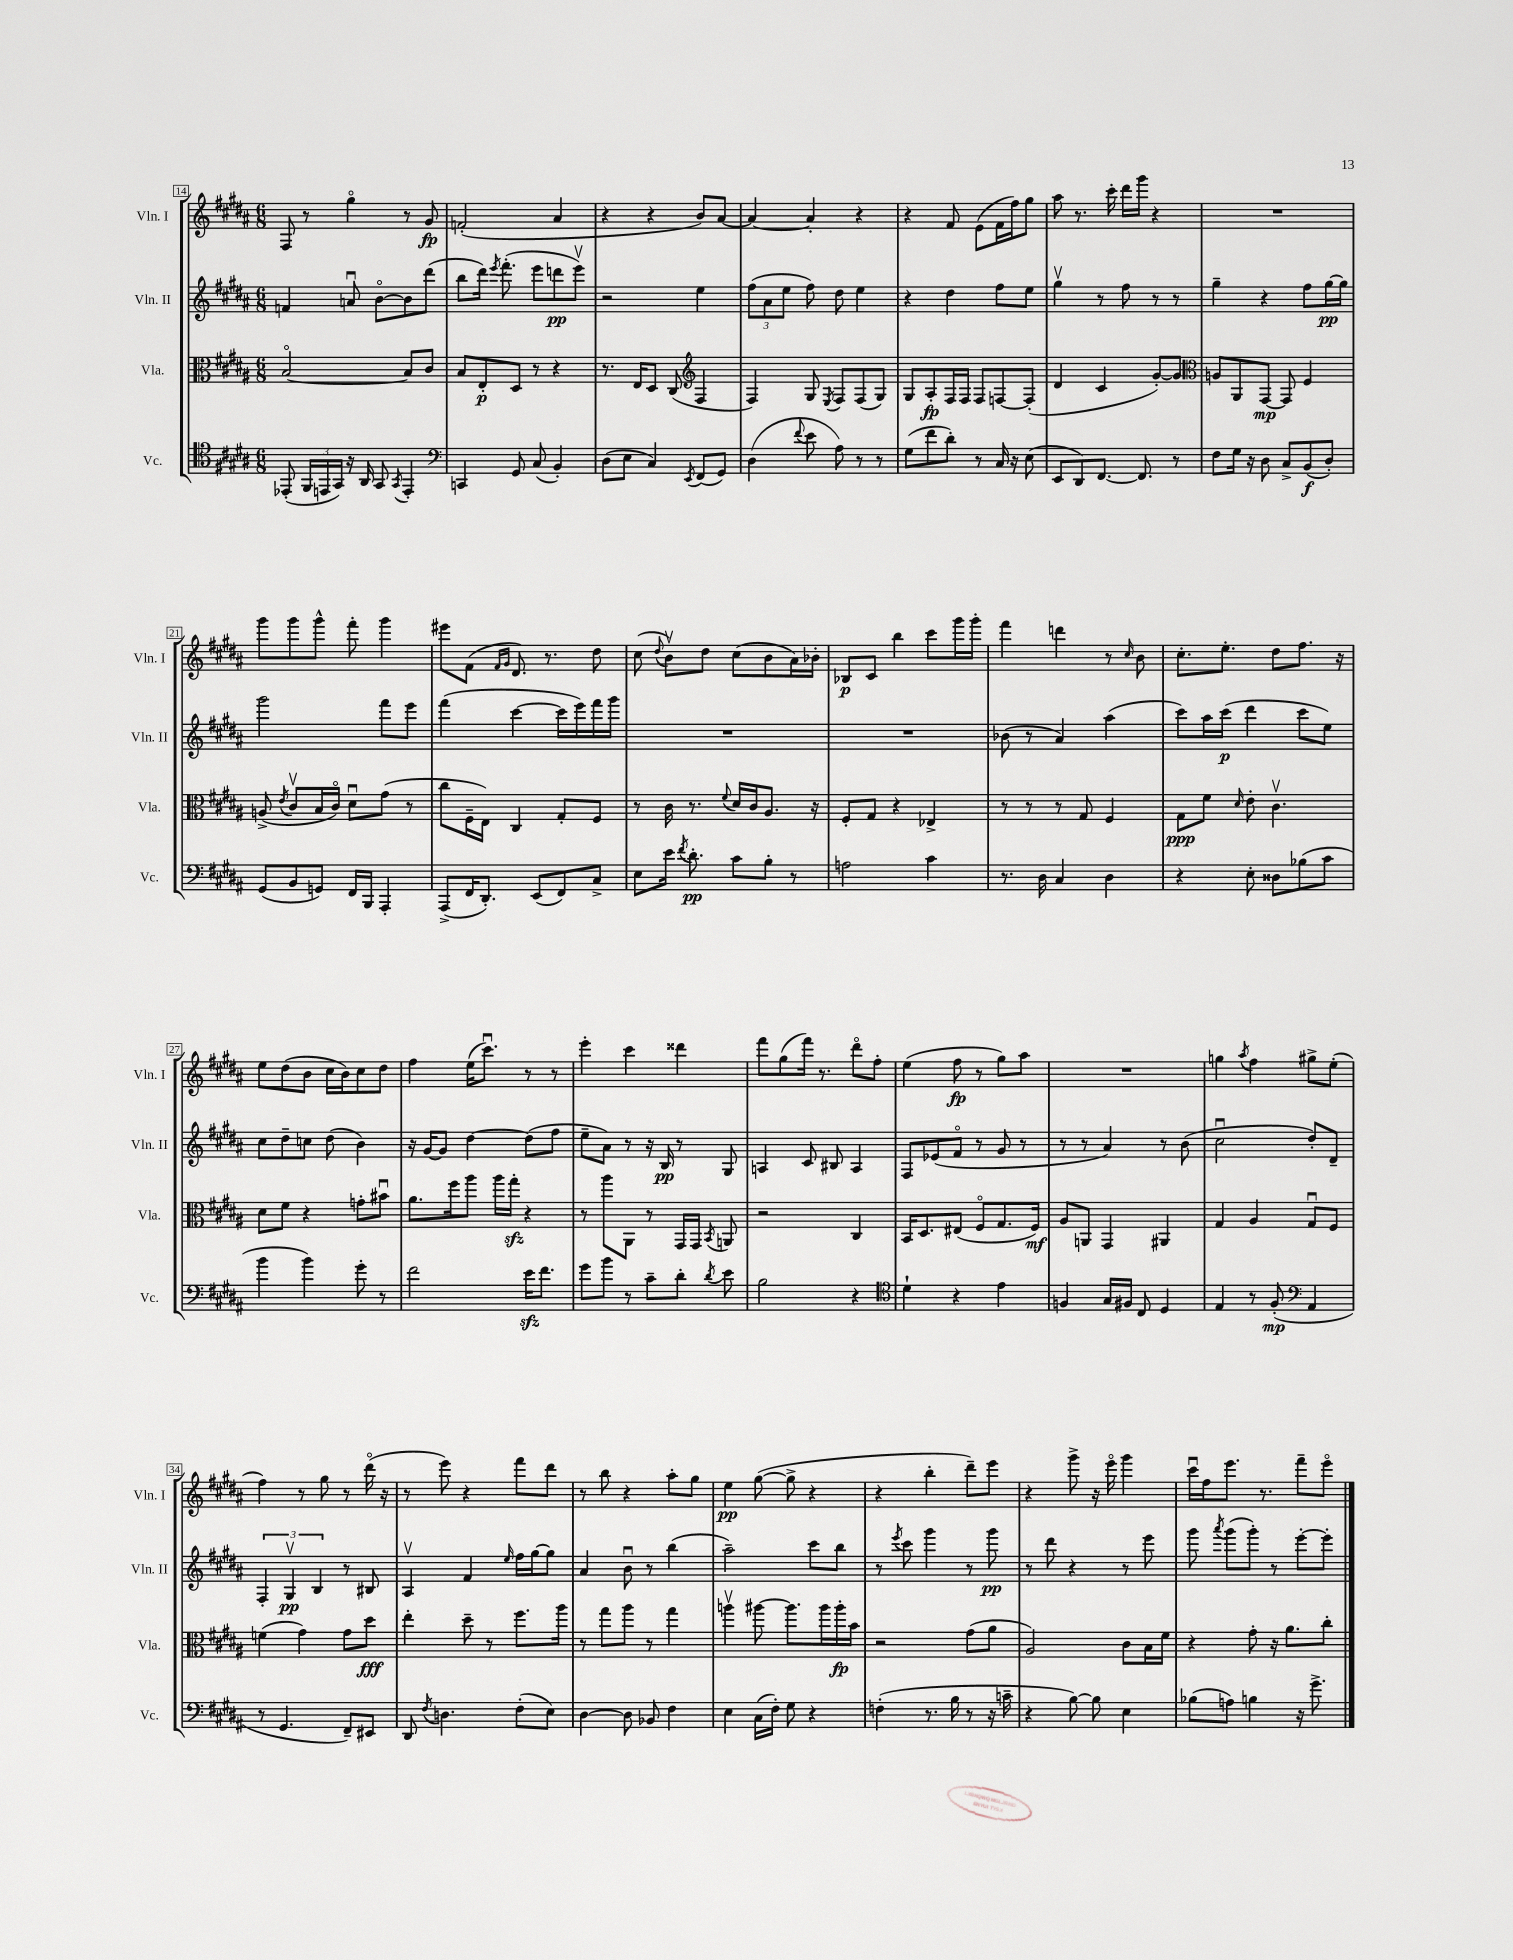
<<
\new StaffGroup <<
\new Staff = "s0" \with { instrumentName = "Vln. I" shortInstrumentName = "Vln. I" } {
    \clef treble \key b \major \numericTimeSignature \time 6/8
    \autoBeamOff fis8 r8 gis''4\flageolet r8 gis'8\fp |
    f'2-.( ais'4 |
    r4 r4 b'8[) ais'8]~ |
    ais'4~ ais'4-. r4 |
    r4 fis'8 e'8[( fis'16 fis''16) gis''8] |
    ais''8 r8. cis'''16-. dis'''16[ gis'''16] r4 |
    R2. |
    gis'''8[ gis'''8 gis'''8]-^ fis'''8-. gis'''4 |
    eis'''8[ fis'8]( \grace { fis'16[ gis'16] } dis'8.) r8. dis''8 |
    cis''8( \appoggiatura { dis''8 } b'8[\upbow) dis''8] cis''8[( b'8 ais'16) bes'16]-. |
    bes8[\p cis'8] b''4 cis'''8[ gis'''16 gis'''16]-. |
    fis'''4 d'''4 r8 \grace { cis''16 } b'8 |
    cis''8.[-. e''8.]-. dis''8[ fis''8.] r16 |
    e''8[ dis''8( b'8] cis''16[ b'16) cis''8 dis''8] |
    fis''4 e''16[( cis'''8.]\downbow) r8 r8 |
    e'''4-. cis'''4 disis'''4 |
    fis'''8[ gis''8( fis'''16]) r8. dis'''8[\flageolet fis''8]-. |
    e''4( fis''8\fp r8 gis''8[) ais''8] |
    R2. |
    g''4 \acciaccatura { ais''8 } fis''4 gis''8[-> e''8]-.( |
    fis''4) r8 gis''8 r8 dis'''16\flageolet( r16 |
    r8 e'''8) r4 fis'''8[ dis'''8] |
    r8 b''8 r4 ais''8[-. gis''8] |
    e''4\pp gis''8~( gis''8-> r4 |
    r4 b''4-. dis'''8[--) e'''8] |
    r4 gis'''8-> r16 e'''16\flageolet gis'''4 |
    cis'''16[\downbow fis''16 e'''8.] r8. fis'''8[-- e'''8]\flageolet \bar "|." |
}
\new Staff = "s1" \with { instrumentName = "Vln. II" shortInstrumentName = "Vln. II" } {
    \clef treble \key b \major \numericTimeSignature \time 6/8
    \autoBeamOff f'4 a'8\downbow b'8[~\flageolet b'8 dis'''8]( |
    b''8[ dis'''16]) \acciaccatura { e'''8 } fis'''8.-.( e'''8[ d'''8\pp e'''8]\upbow) |
    r2 e''4 |
    \tuplet 3/2 { fis''8[( ais'8 e''8] } fis''8) dis''8 e''4 |
    r4 dis''4 fis''8[ e''8] |
    gis''4\upbow r8 fis''8 r8 r8 |
    gis''4-- r4 fis''8[ gis''16~\pp gis''16] |
    gis'''2 fis'''8[ e'''8] |
    fis'''4( cis'''4~ cis'''16[ e'''16) fis'''16 gis'''16] |
    R2. |
    R2. |
    bes'8( r8 ais'4) ais''4( |
    cis'''8[) ais''16 cis'''16]\p( dis'''4 cis'''8[ e''8]) |
    cis''8[ dis''8-- c''8] dis''8( b'4) |
    r16 gis'16[~ gis'8] dis''4~ dis''8[( fis''8] |
    e''8[-- ais'8]) r8 r16 b16\pp r8 gis8 |
    a4 cis'8 bis8 a4 |
    fis8[ ees'8( fis'8]\flageolet r8 gis'8 r8 |
    r8 r8 ais'4) r8 b'8( |
    cis''2\downbow dis''8[-.) dis'8]-- |
    \tuplet 3/2 { fis4-. gis4\upbow\pp b4 } r8 bis8 |
    ais4\upbow fis'4 \grace { e''16 } fis''16[ gis''16~ gis''8] |
    ais'4 b'8\downbow r8 b''4( |
    ais''2--) cis'''8[ b''8] |
    r8 \acciaccatura { e'''8 } cis'''8 gis'''4 r8 gis'''8\pp |
    r8 dis'''8 r4 r8 e'''8 |
    gis'''8 \acciaccatura { ais'''8 } gis'''8[( gis'''8]-.) r8 e'''8[~-. e'''8]-. \bar "|." |
}
\new Staff = "s2" \with { instrumentName = "Vla." shortInstrumentName = "Vla." } {
    \clef alto \key b \major \numericTimeSignature \time 6/8
    \autoBeamOff b2~\flageolet b8[ cis'8] |
    b8[ e8-.\p dis8] r8 r4 |
    r8. e16[ dis8] cis8( \clef treble fis4 |
    fis4) gis8 \acciaccatura { e8 } fis8[ fis8( gis8]) |
    gis8[ ais8-.\fp fis16 fis16] fis8[ f8~ f8]-.( |
    dis'4 cis'4 gis'8[~-.) gis'8] |
    \clef alto a8[ ais,8 gis,8]~\mp gis,8 fis4 |
    a8->( \acciaccatura { e'8 } cis'8[\upbow b16 cis'16]\flageolet) dis'8[\downbow gis'8]( r8 |
    cis''8[ fis16-- e16]) cis4 gis8[-. fis8] |
    r8 cis'16 r8. \appoggiatura { fis'8 } dis'16[ cis'16 ais8.] r16 |
    fis8[-. gis8] r4 ees4-> |
    r8 r8 r8 gis8 fis4 |
    gis8[\ppp fis'8] \grace { dis'16 } e'8-. cis'4.\upbow |
    dis'8[ fis'8] r4 g'8[-. bis'8]\downbow |
    ais'8.[ fis''16 ais''8] ais''16[ gis''16]-.\sfz r4 |
    r8 ais''8[ ais,8] r8 gis,16[ gis,16] \acciaccatura { b,8 } a,8 |
    r2 cis4 |
    b,16[ dis8. eis8]( fis8[\flageolet gis8. fis16]\mf) |
    ais8[ a,8] gis,4 ais,4 |
    gis4 ais4 gis8[\downbow fis8] |
    f'4( gis'4) gis'8[ dis''8]\fff |
    e''4-. dis''8-- r8 fis''8.[ ais''16] |
    r8 gis''8[ ais''8] r8 gis''4 |
    a''4\upbow ais''8~ ais''8.[ ais''16 ais''16-.\fp b'16] |
    r2 gis'8[( ais'8] |
    ais2) cis'8[ b16 fis'16] |
    r4 gis'8-. r16 ais'8.[ cis''8]-. \bar "|." |
}
\new Staff = "s3" \with { instrumentName = "Vc." shortInstrumentName = "Vc." } {
    \clef tenor \key b \major \numericTimeSignature \time 6/8
    \autoBeamOff ees,8-.( \tuplet 3/2 { fis,16[ e,16 gis,16]) } r16 ais,16 gis,8 \acciaccatura { gis,8 } e,4-. |
    \clef bass c,4 gis,8 cis8( b,4-.) |
    dis8[( e8] cis4) \acciaccatura { e,8 } fis,8[( gis,8]) |
    dis4( \appoggiatura { fis'8 } e'8 ais8) r8 r8 |
    gis8[( fis'8 dis'8]-.) r8 cis16 r16 e8( |
    e,8[ dis,8) fis,8.]~ fis,8. r8 |
    fis8[ gis16] r16 dis8 cis8[-> b,8\f( dis8]-.) |
    gis,8[( b,8 g,8]) fis,16[ b,,16] ais,,4-. |
    ais,,8[->( fis,16 dis,8.]-.) e,8[( fis,8) cis8]-> |
    e8[ e'16] \acciaccatura { fis'8 } dis'8.-.\pp cis'8[ b8]-. r8 |
    a2 cis'4 |
    r8. dis16 cis4 dis4 |
    r4 e8-. disis8[ bes8( cis'8] |
    b'4 b'4) gis'8-. r8 |
    fis'2 e'16[\sfz fis'8.] |
    gis'8[ b'8] r8 cis'8[-- dis'8]-. \acciaccatura { dis'8 } e'8 |
    b2 r4 |
    \clef tenor dis'4-! r4 e'4 |
    f4 gis16[ fis16] cis8 dis4 |
    e4 r8 fis8-.\mp( \clef bass ais,4 |
    r8 gis,4. fis,8[--) eis,8] |
    dis,8 \acciaccatura { fis8 } d4. fis8[-.( e8]) |
    dis4~ dis8 bes,8 fis4 |
    e4 cis16[( fis16]-.) gis8 r4 |
    f4-.( r8. b16 r8 r16 c'16-- |
    r4 b8~) b8 e4 |
    bes8[( a8]) b4 r16 gis'8.-> \bar "|." |
}
>>
>>
\layout { \context { \Score currentBarNumber = #14 \override BarNumber.stencil = #(make-stencil-boxer 0.1 0.3 ly:text-interface::print) } }
